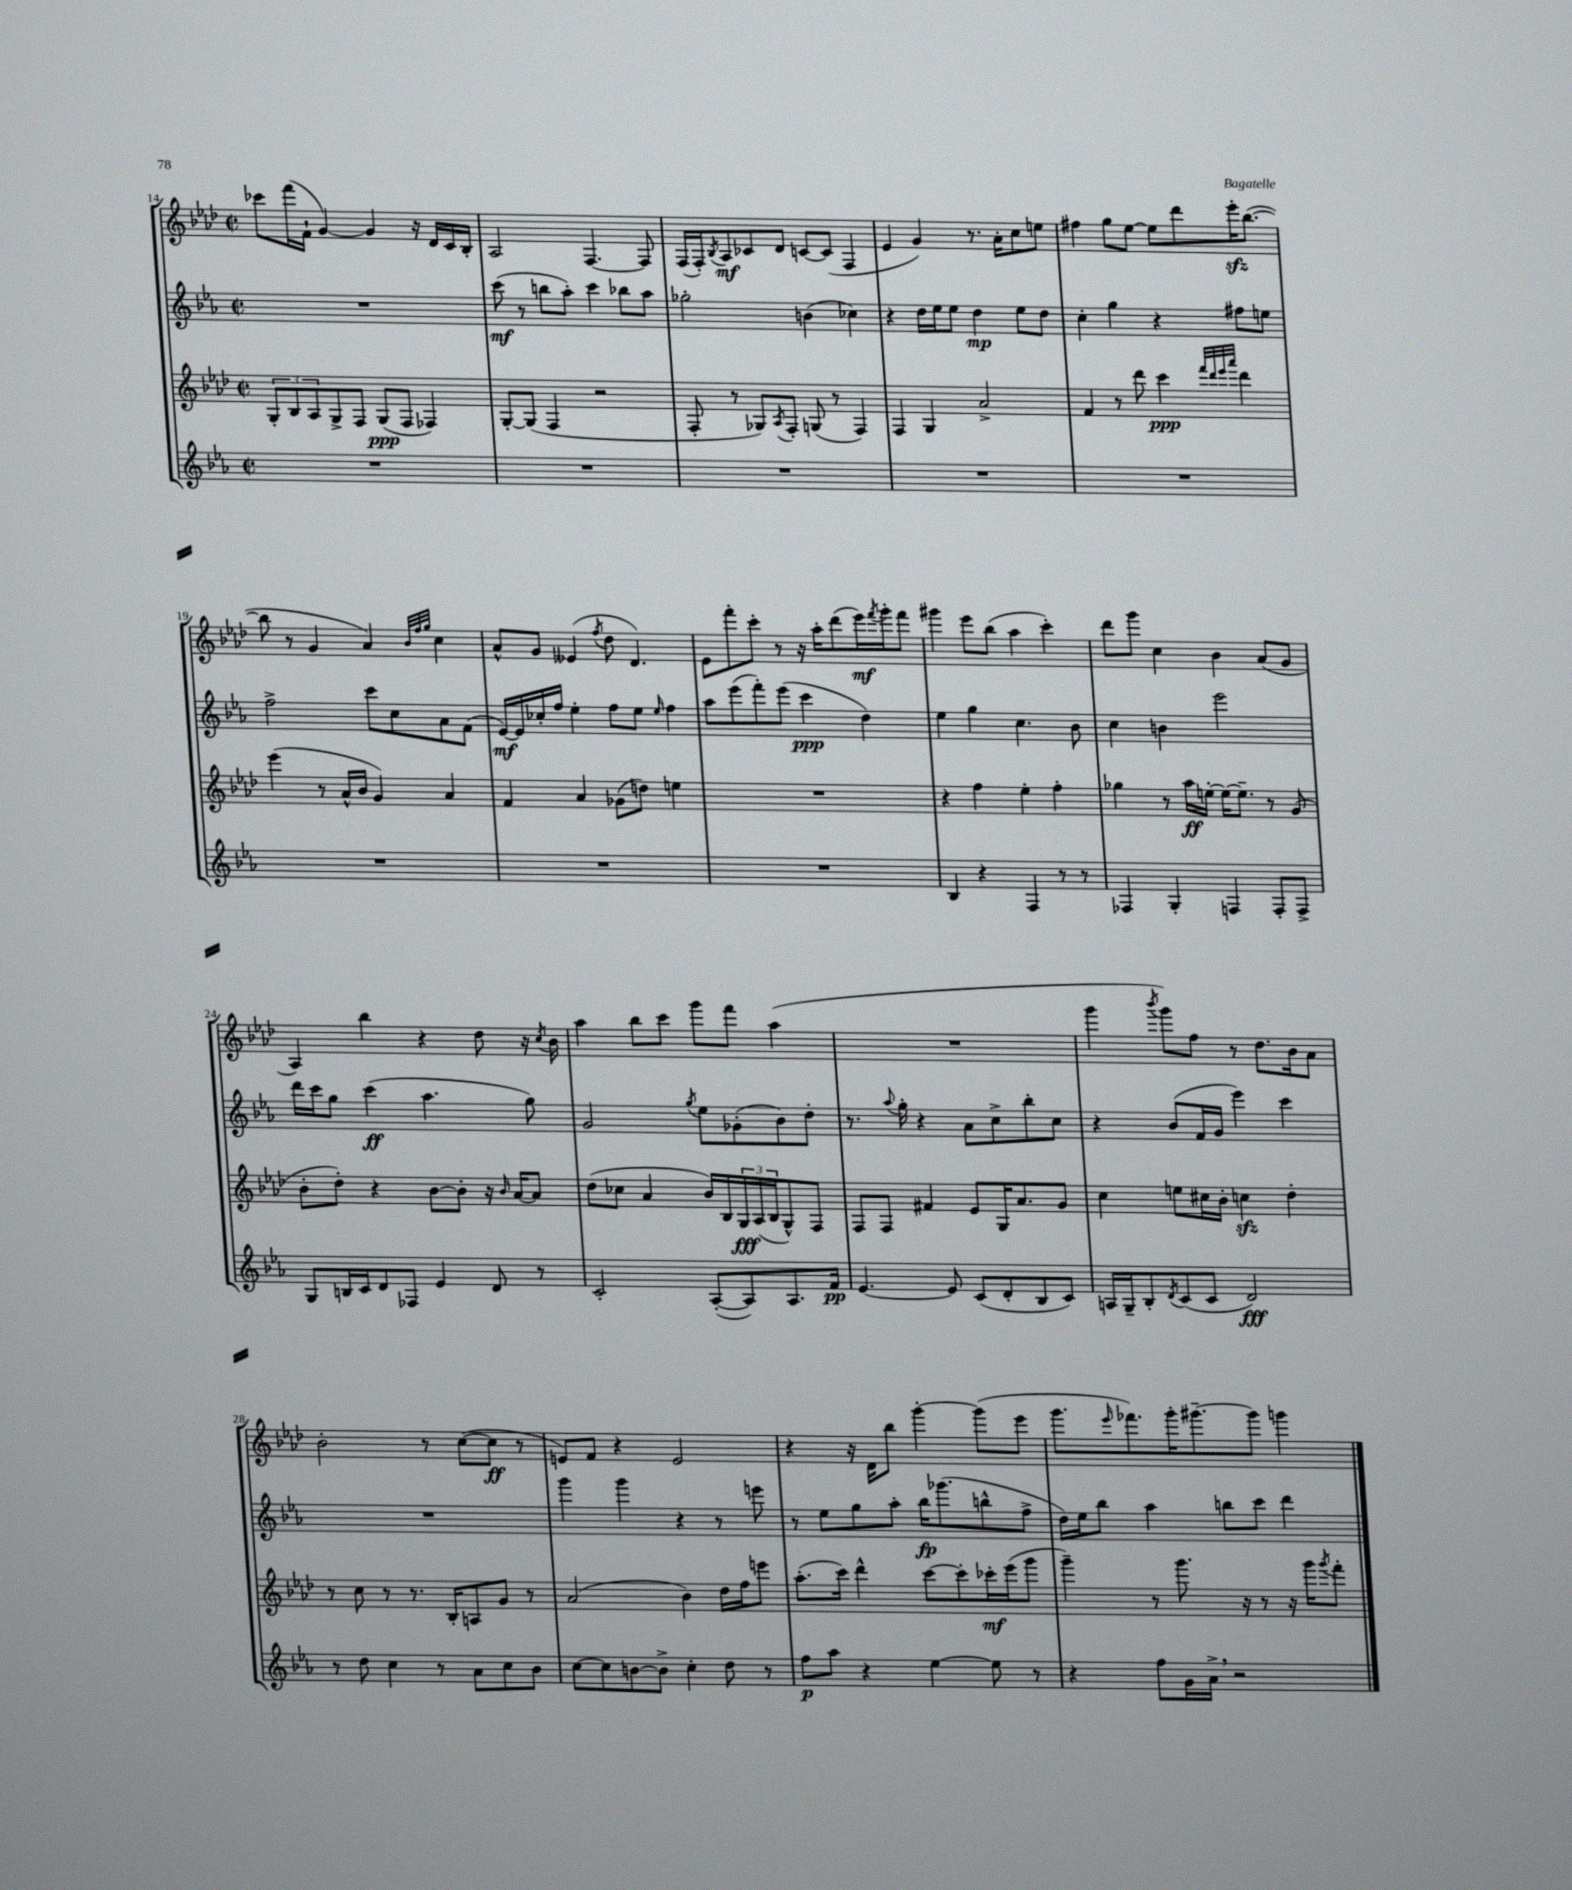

**kern	**kern	**kern	**kern
*staff4	*staff3	*staff2	*staff1
*clefG2	*clefG2	*clefG2	*clefG2
*k[b-e-a-]	*k[b-e-a-d-]	*k[b-e-a-]	*k[b-e-a-d-]
*M2/2	*M2/2	*M2/2	*M2/2
*met(c|)	*met(c|)	*met(c|)	*met(c|)
1r	12G'/L	1r	8ccc-\L
.	12B-/	.	.
.	.	.	(16fff\L
.	12A-/	.	.
.	.	.	16f`\JJ
.	8G^/	.	[4g/)
.	8F/J	.	.
.	(8G/L	.	4g/]
.	8F/J	.	.
.	4F-/)	.	16r
.	.	.	16d-/LL
.	.	.	16c/
.	.	.	16B-'/JJ
=	=	=	=
1r	[8G'/L	(8ccc\	2A-/
.	(8G/]J	8r	.
.	4F/	8bb\L	.
.	.	8aa-'\J)	.
.	2r	4ccc\	[4.F/
.	.	8bb-\L	.
.	.	8aa-\J	8F/]
=	=	=	=
1r	8F'/	2gg-'\	(16F/LL
.	.	.	16F'/J)
.	.	.	8qB-/
.	8r	.	8A-/
.	8G-/L)	.	8c-/
.	8qA-/	.	.
.	8F'/J	.	8d-/J
.	(8G/	(4b\	[8c/L
.	8r	.	(8c/]J
.	4F/)	4cc-\)	4F/
=	=	=	=
1r	4F/	4r	4e-/
.	4G/	16dd\LL	4g/)
.	.	16ee-\J	.
.	.	8ee-\J	.
.	2a-^/	4dd\	8.r
.	.	.	16a-'\LK
.	.	8ee-\L	8cc\
.	.	8dd\J	8ee\J
=	=	=	=
1r	4f/	4cc'\	4ff#\
.	8r	4gg\	8gg\L
.	8ddd-\	.	[8ee-\J
.	4ccc\	4r	8ee-\]L
.	.	.	8ddd-\
.	32qqfff/LLL	.	.
.	32qqddd-/	.	.
.	32qqeee-/	.	.
.	32qqaaa-/JJJ	.	.
.	4ddd-\	8ff#\L	16eee-'\K
.	.	.	([8.bb-\J
.	.	8ee\J	.
=	=	=	=
1r	(4eee-\	2ff^\	8bb-\]
.	.	.	8r
.	8r	.	4g/
.	16a-^^/LL	.	.
.	16b-/JJ	.	.
.	4g/)	8ccc\L	4a-/)
.	.	8cc\	.
.	.	.	32qqb-/LLL
.	.	.	32qqff/
.	.	.	32qqgg/JJJ
.	4a-/	8a-\	4cc\
.	.	(8f\J	.
=	=	=	=
1r	4f/	[16e-/LL)	8a-^^/L
.	.	16e-/]	.
.	.	16cc-'/	8g/J
.	.	16ff/JJ	.
.	4a-/	4ee-'\	(4e--/
.	.	.	8qff/
.	(8g-\L	8ff\L	8dd-\
.	8dd\J)	8ee-\J	4.d-/)
.	.	16qqee-/	.
.	4ee\	4ff\	.
=	=	=	=
1r	1r	8aa-\L	8e-\L
.	.	(8eee-\	8fff'\
.	.	8fff'\)	8ccc'\J
.	.	(8eee-\J	8r
.	.	4ccc\	16r
.	.	.	16aa-'\LK
.	.	.	(8ddd-\
.	.	4dd\)	16eee-\L)
.	.	.	8qfff/
.	.	.	16ggg'\J
.	.	.	8fff\J
=	=	=	=
4B-/	4r	4ee-\	4ggg#\
4r	4ff\	4gg\	8eee-\L
.	.	.	(8bb-\J
4F/	4ee-'\	4.cc\	4aa-\
8r	4ff'\	.	4ccc'\)
8r	.	8b-\	.
=	=	=	=
4F-/	4gg-\	4cc\	8ddd-\L
.	.	.	8ggg\J
4G'/	8r	4b\	4cc\
.	16aa-\LL	.	.
.	[16ee'\JJ	.	.
4F/	16ee\_LK	2eee-\	4b-\
.	8.ee~\]J	.	.
8F'/L	8r	.	(8a-/L
8F^/J	(8g/	.	8g/J
=	=	=	=
8G/L	8b-'\L	16ddd\LL	4A-/)
.	.	16ccc\J	.
16B/L	8dd-'\J)	8gg\J	.
16c/J	.	.	.
8d/	4r	(4ccc\	4bb-\
8F-/J	.	.	.
4e-/	[8b-\L	4.aa-\	4r
.	8b-'\]J	.	.
8d/	16r	.	8dd-\
.	16qqb-/	.	.
.	[16a-/LK	.	.
8r	8a-/]J	8gg\)	16r
.	.	.	8qcc/
.	.	.	16b-\
=	=	=	=
2c'/	(8dd-\L	2g/	4aa-\
.	8cc-\J	.	.
.	4a-/	.	8bb-\L
.	.	.	8ccc\J
.	.	8qgg/	.
([8A-'/L	16b-/LL)	8ee-\L	8ggg\L
.	16B-/	.	.
8A-/])	24G/	(8g-'\	8fff\J
.	(24A-/	.	.
.	24B-/J	.	.
8.A-/	8G^^/)	8b-\)	(4aa-\
.	8F/J	8dd'\J	.
16f/Jk	.	.	.
=	=	=	=
[4.e-/	8F/L	8.r	1r
.	8F/J	.	.
.	.	8qqaa-/	.
.	.	16gg'\	.
.	4f#/	4r	.
8e-/]	.	.	.
(8c/L	8e-/L	8a-\L	.
8d'/	16G/K	8cc^\	.
.	8.a-/	.	.
8B-/	.	8bb-'\	.
8c/J)	8g/J	8cc\J	.
=	=	=	=
16A/LL	4cc\	4r	4ggg\
16G~/J	.	.	.
8B-'/	.	.	.
8qd/	.	.	8qbbb-/
(8c/	8ee\L	(8b-/L	8ggg\L)
8c/J	16cc#\L	16f/L	8ff\J
.	16b-'\JJ	16g/JJ	.
2d/)	4cc\	4eee-\)	8r
.	.	.	8.dd-\L
.	4dd-'\	4ccc\	.
.	.	.	16b-\k
.	.	.	8a-\J
=	=	=	=
8r	8r	1r	2b-'\
8dd\	8cc\	.	.
4cc\	8r	.	.
.	8.r	.	.
8r	.	.	8r
.	16B-'/LK	.	.
8a-\L	8A/	.	([8cc\L
8cc\	8g/J	.	8cc\]J
8b-\J	8r	.	8r
=	=	=	=
[8cc\L	(2a-/	4ggg\	8e/L)
8cc\]	.	.	8f/J
[8b\	.	4ggg\	4r
8b^\]J	.	.	.
4cc'\	4b-\)	4r	2e/
8dd\	16dd-\LL	8r	.
.	16ff\J	.	.
8r	8eee\J	8eee\	.
=	=	=	=
8ff\L	(8.aa-'\L	8r	4r
8aa-\J	.	8ee-\L	.
.	16ccc\Jk)	.	.
4r	4ddd-^^\	8gg\	16r
.	.	.	16d-\LK
.	.	8aa-'\J	8bb-\J
[4ee-\	[8ccc\L	16bb-\LK	[4ggg'\
.	.	(8.ggg-\	.
.	8ccc'\]	.	.
8ee-\]	16ccc-'\L	8bb^^\	(8ggg\]L
.	(16eee-\J	.	.
8r	8ggg\J	8ff^\J	8eee-\J
=	=	=	=
4r	4ggg~\)	16dd\LL)	8.ggg\L
.	.	16ee-\J	.
.	.	8bb-\J	.
.	.	.	16qqeee-/
.	.	.	8.fff-\)
8ff\L	8r	4aa-\	.
16g\L	8.ggg\	.	16ggg'\K
16a-^\JJ	.	.	[8.ggg#~\
2r	.	8bb\L	.
.	16r	.	.
.	8r	8ccc\J	8ggg#\]J
.	16r	4ddd\	4ggg\
.	16ggg\LK	.	.
.	8qggg/	.	.
.	8fff'\J	.	.
==	==	==	==
*-	*-	*-	*-
